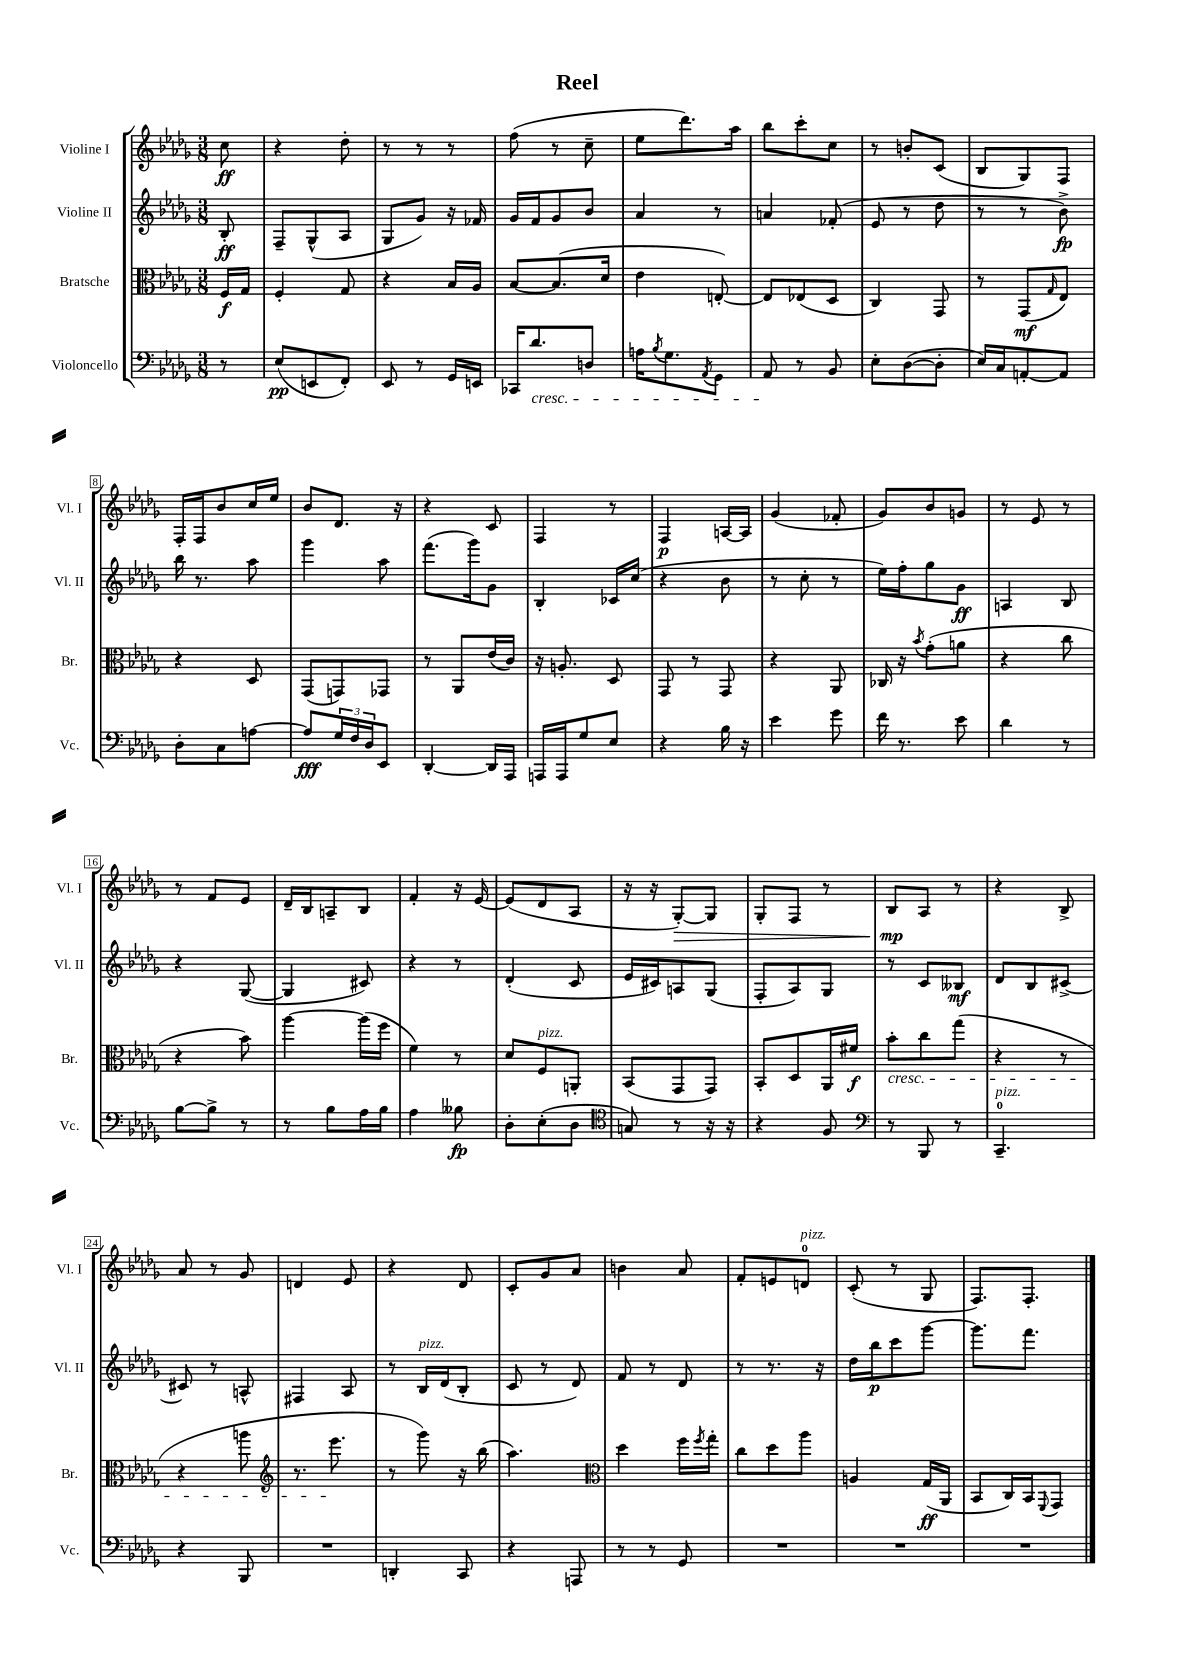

**kern	**kern	**kern	**kern
*staff4	*staff3	*staff2	*staff1
*clefF4	*clefC3	*clefG2	*clefG2
*k[b-e-a-d-g-]	*k[b-e-a-d-g-]	*k[b-e-a-d-g-]	*k[b-e-a-d-g-]
*M3/8	*M3/8	*M3/8	*M3/8
8r	16F/LL	8B-'/	8cc\
.	16G-/JJ	.	.
=	=	=	=
(8E-/L	4F'/	8F~/L	4r
8EE/	.	(8G-^^/	.
8FF'/J)	8G-/	8A-/J	8dd-'\
=	=	=	=
8EE-/	4r	8G-/L	8r
8r	.	8g-/J)	8r
16GG-/LL	16B-/LL	16r	8r
16EE/JJ	16A-/JJ	16f-/	.
=	=	=	=
16CC-/LK	[8B-/L	16g-/LL	(8ff\
8.d-/	.	16f/J	.
.	(8.B-/]	8g-/	8r
8D/J	.	8b-/J	8cc~\
.	16d-/Jk	.	.
=	=	=	=
16A\LK	4e-\	4a-/	8ee-\L
8qB-/	.	.	.
8.G-\	.	.	.
.	.	.	8.ddd-\)
8qAA-/	.	.	.
8GG-\J	[8E'/)	8r	.
.	.	.	16aa-\Jk
=	=	=	=
8AA-/	8E/]L	4a/	8bb-\L
8r	(8E-/	.	8ccc'\
8BB-/	8D-/J	(8f-'/	8cc\J
=	=	=	=
8E-'\L	4C/)	8e-/	8r
([8D-\	.	8r	8b'/L
8D-'\]J	8GG-/	8dd-\	(8c/J
=	=	=	=
16E-/LL)	8r	8r	8B-/L
16C/J	.	.	.
[8AA'/	(8GG-/L	8r	8G-/)
.	16qqG-/	.	.
8AA/]J	8E-/J)	8b-^\)	8F/J
=	=	=	=
8D-'\L	4r	16bb-\	16F'/LL
.	.	8.r	16F/J
8C\	.	.	8b-/
[8A\J	8D-/	8aa-\	16cc/L
.	.	.	16ee-/JJ
=	=	=	=
8A/]L	(8GG-/L	4ggg-\	8b-/L
24G-/L	8GG/)	.	8.d-/J
24F/	.	.	.
24D-/J	.	.	.
8EE-/J	8GG-/J	8aa-\	.
.	.	.	16r
=	=	=	=
[4DD-'/	8r	(8.fff\L	4r
.	8AA-/L	.	.
.	.	16ggg-\k)	.
16DD-/]LL	(16e-/L	8g-\J	8c/
16AAA-/JJ	16c/JJ)	.	.
=	=	=	=
16AAA/LL	16r	4B-'/	4F/
16AAA/J	8.A'/	.	.
8G-/	.	.	.
8E-/J	8D-/	16c-/LL	8r
.	.	(16cc/JJ	.
=	=	=	=
4r	8GG-/	4r	4F/
.	8r	.	.
16B-\	8GG-/	8b-\	[16A/LL
16r	.	.	16A/]JJ
=	=	=	=
4e-\	4r	8r	(4g-/
.	.	8cc'\	.
8g-\	8AA-/	8r	8f-'/
=	=	=	=
16f\	16C-/	16ee-\LL)	8g-/L)
8.r	16r	16ff'\J	.
.	8qb-/	.	.
.	(8g-'\L	8gg-\	8b-/
8e-\	8a\J	8g-\J	8g/J
=	=	=	=
4d-\	4r	4A/	8r
.	.	.	8e-/
8r	8cc\	8B-/	8r
=	=	=	=
[8B-\L	4r	4r	8r
8B-^\]J	.	.	8f/L
8r	8b-\)	([8G-/	8e-/J
=	=	=	=
8r	[4aa-\	4G-/]	16d-~/LL
.	.	.	16B-/J
8B-\L	.	.	8A~/
16A-\L	(16aa-\]LL	8c#/)	8B-/J
16B-\JJ	16ff\JJ	.	.
=	=	=	=
4A-\	4f\)	4r	4f'/
8B--\	8r	8r	16r
.	.	.	[16e-/
=	=	=	=
8D-'\L	8d-/L	(4d-'/	(8e-/]L
(8E-'\	8F/	.	8d-/
8D-\J	8AA'/J	8c/	8A-/J
=	=	=	=
*clefC4	*	*	*
8G/)	(8BB-/L	16e-/LL	16r
.	.	16c#/J)	16r
8r	8GG-/	8A/	[8G-'/L)
16r	8GG-/J)	(8G-/J	8G-/]J
16r	.	.	.
=	=	=	=
4r	8BB-'/L	8F'/L	8G-'/L
.	8D-/	8A-/)	8F/J
8F/	16AA-/L	8G-/J	8r
.	16f#/JJ	.	.
=	=	=	=
*clefF4	*	*	*
8r	8b-'\L	8r	8B-/L
8BBB-/	8cc\	8c/L	8A-/J
8r	(8gg-\J	8B--/J	8r
=	=	=	=
4.CC~/	4r	8d-/L	4r
.	.	8B-/	.
.	8r	[8c#^/J	8B-^/
=	=	=	=
4r	4r	8c#/]	8a-/
.	.	8r	8r
8BBB-/	8aa\	8A^^/	8g-/
=	=	=	=
*	*clefG2	*	*
4.r	8.r	4F#/	4d/
.	8.eee-\	.	.
.	.	8A-/	8e-/
=	=	=	=
4DD'/	8r	8r	4r
.	8ggg-\)	16B-/LL	.
.	.	(16d-/J	.
8CC/	16r	8B-'/J	8d-/
.	(16bb-\	.	.
=	=	=	=
4r	4.aa-\)	8c/	8c'/L
.	.	8r	8g-/
8AAA/	.	8d-/)	8a-/J
=	=	=	=
*	*clefC3	*	*
8r	4dd-\	8f/	4b\
8r	.	8r	.
8GG-/	16ff\LL	8d-/	8a-/
.	8qff/	.	.
.	16gg-'\JJ	.	.
=	=	=	=
4.r	8cc\L	8r	8f'/L
.	8dd-\	8.r	8e/
.	8aa-\J	.	8d/J
.	.	16r	.
=	=	=	=
4.r	4A/	16dd-\LL	(8c'/
.	.	16bb-\J	.
.	.	8ccc\	8r
.	(16G-/LL	[8ggg-\J	8G-/
.	16AA-/JJ	.	.
=	=	=	=
4.r	8BB-/L	8.ggg-\]L	8.F/L)
.	16C/L)	.	.
.	16BB-/J	8.fff\J	8.F'/J
.	8qqFF/	.	.
.	8GG-/J	.	.
==	==	==	==
*-	*-	*-	*-
